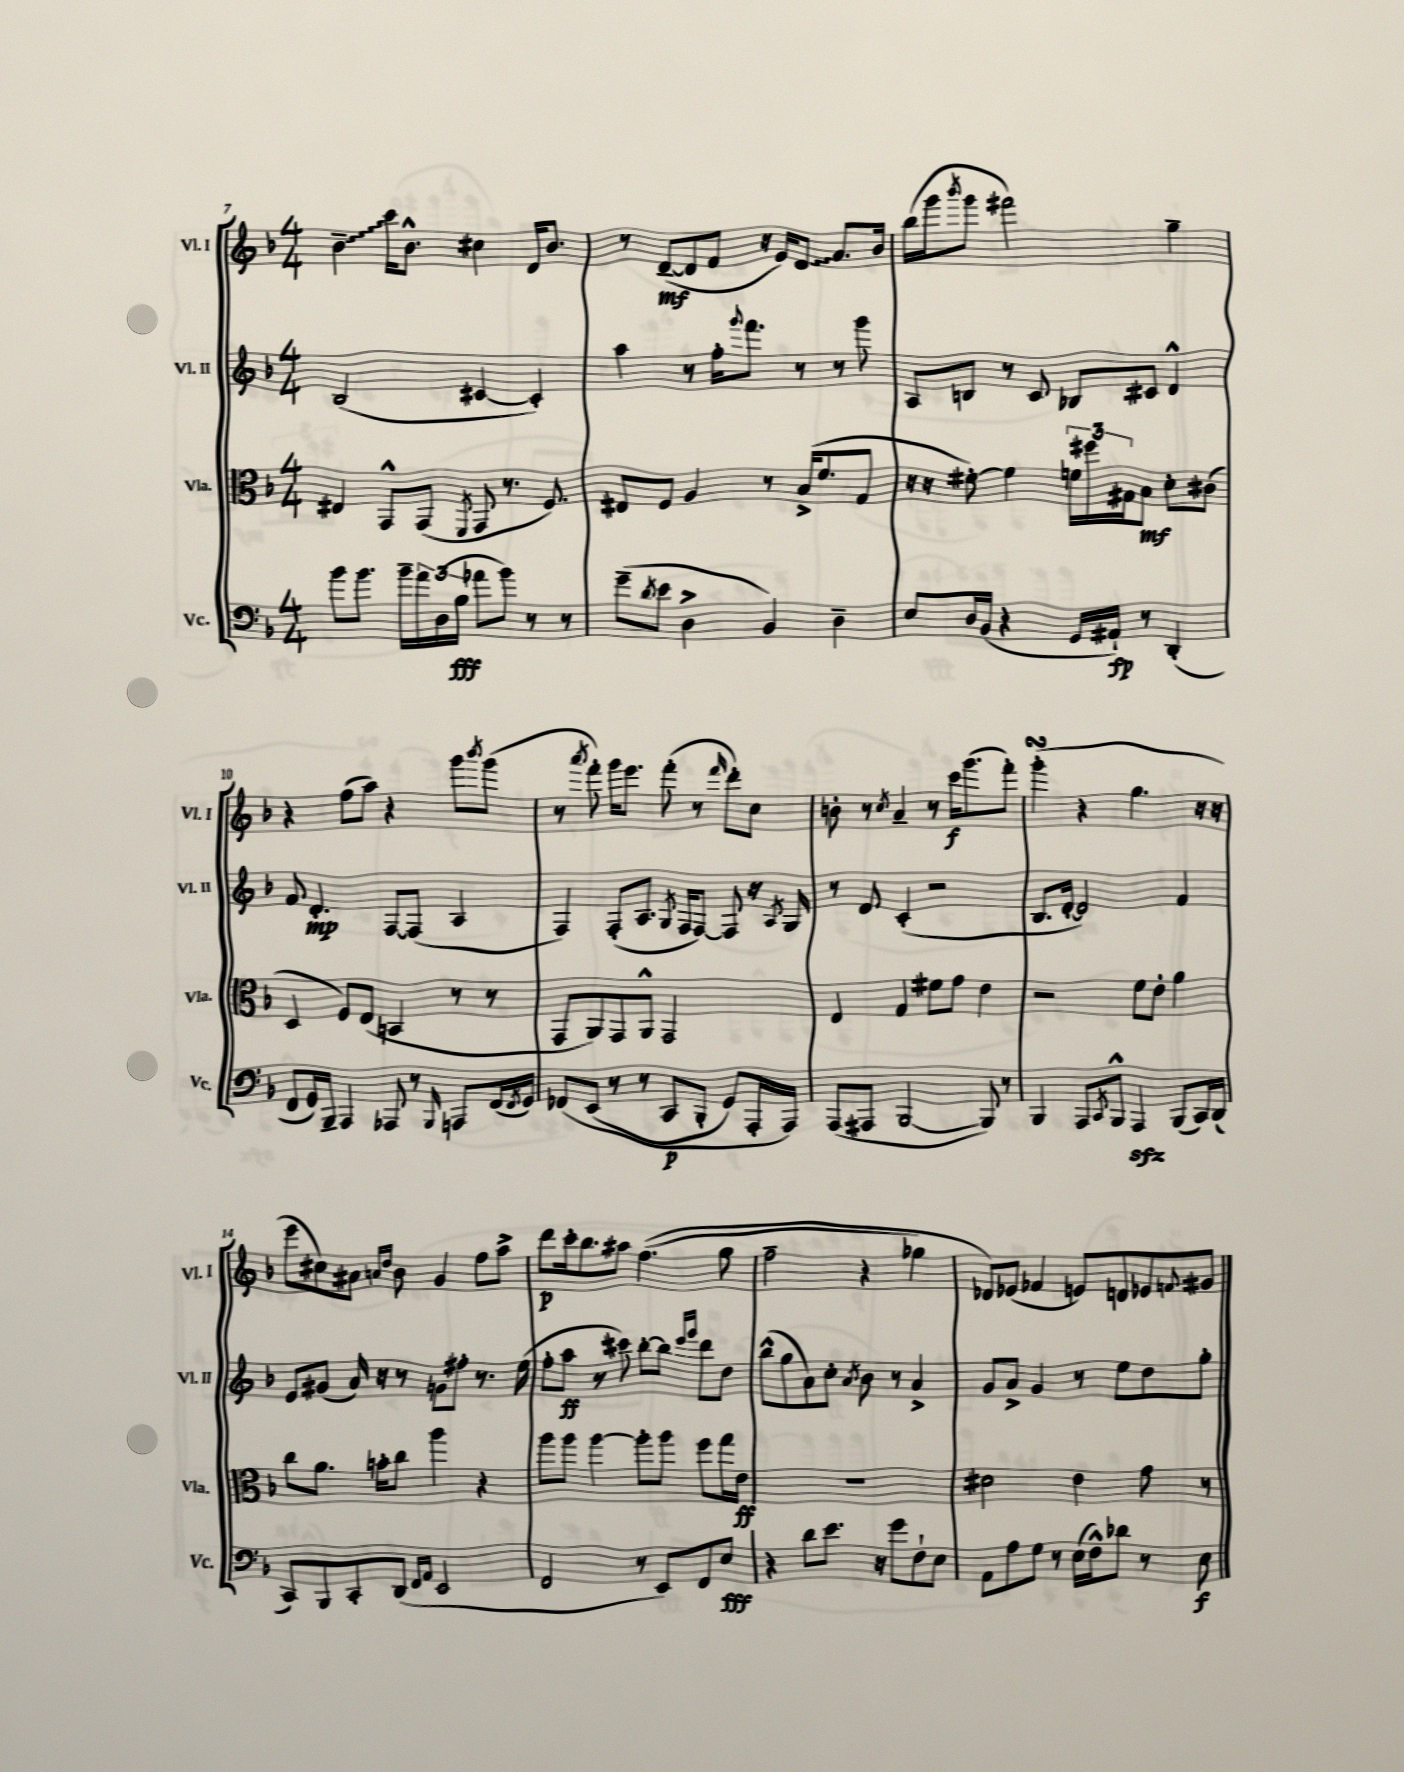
<<
\new StaffGroup <<
\new Staff = "s0" \with { instrumentName = "Vl. I" shortInstrumentName = "Vl. I" } {
    \clef treble \key f \major \numericTimeSignature \time 4/4
    \once \override Glissando.style = #'zigzag bes'4--\glissando c'''16 bes'8.-^ cis''4 d'16 bes'8. |
    r8 d'8~--\mf( d'8 f'8 r16 e'16) \once \override Glissando.style = #'zigzag d'8\glissando a'8. bes'16 |
    bes''16( g'''16 \acciaccatura { bes'''8 } g'''8 fis'''2) g''4-- |
    r4 f''8( a''8) r4 g'''8 \acciaccatura { bes'''8 } g'''8( |
    r8 \acciaccatura { a'''8 } f'''8-.) g'''16 e'''8. f'''8-.( r8 \grace { f'''16 } d'''8-.) c''8 |
    b'8-. r8 \acciaccatura { c''8 } a'4-- r8 c'''16\f g'''8.( f'''8-.) |
    g'''4-.\turn( r4 g''4. r16 r16 |
    e'''8 cis''8) ais'8 \grace { a'16 d''16 } bes'8 g'4 f''8 a''8-> |
    d'''8\p c'''16-. bes''8. ais''8 f''4.(\( g''8 |
    f''2-- r4 ges''4) |
    des'8\) ees'8( fes'4 e'8) d'8 ees'8 \appoggiatura { f'8 } gis'8 \bar "|." |
}
\new Staff = "s1" \with { instrumentName = "Vl. II" shortInstrumentName = "Vl. II" } {
    \clef treble \key f \major \numericTimeSignature \time 4/4
    bes2( cis'4~ cis'4-.) |
    a''4 r8 f''16-. \appoggiatura { g'''8 } f'''8. r8 r8 g'''8 |
    a8 b8 r8 c'8 bes8 cis'8 d'4-^ |
    f'8 d'4.-.\mp f8~ f8( a4 |
    f4) f8-.( a8. \acciaccatura { g8 } f16 f8~) f8 r16 \acciaccatura { a8 } g16 |
    r8 d'8 c'4-.( r2 |
    bes8. d'16~-. d'2) f'4 |
    e'8 gis'8( a'16) r16 r8 g'8 fis''8-. r8. e''16( |
    f''8-. a''8\ff r8 cis'''8) bes''8~-. bes''8 \grace { e'''16 g'''16 } d'''8 d''8 |
    bes''8-^( g''8 a'8) c''8-. \acciaccatura { a'8 } bes'8 r8 a'4-> |
    g'8 a'8-> g'4 r8 e''8 d''8 g''8-. \bar "|." |
}
\new Staff = "s2" \with { instrumentName = "Vla." shortInstrumentName = "Vla." } {
    \clef alto \key f \major \numericTimeSignature \time 4/4
    eis4 g,8-^ g,8( \acciaccatura { f,8 } g,8 r8. f8.) |
    eis8 f8 a4 r8 bes16->( f'8. g8 |
    r16 r16 fis'8~-.) fis'4 \tuplet 3/2 { f'16 fis''16 gis16 } bes8\mf d'8-. cis'8( |
    d4 f8) e8( b,4 r8 r8 |
    g,8 a,8) g,8 a,8-^ g,2 |
    e4 g4 fis'8 g'8 e'4 |
    r2 f'8 e'8-. a'4 |
    c''8 a'8. b'16-. c''8 a''4 r4 |
    a''8 a''8 a''4~ a''8-. a''8 f''8 g''16 e'16\ff |
    R1 |
    dis'2 e'4 g'8 r8 \bar "|." |
}
\new Staff = "s3" \with { instrumentName = "Vc." shortInstrumentName = "Vc." } {
    \clef bass \key f \major \numericTimeSignature \time 4/4
    bes'8 bes'8. bes'16-- \tuplet 3/2 { a'16 d16( bes16\fff } aes'8 bes'8) r8 r8 |
    g'8--( \acciaccatura { d'8 } e'8 d4-> bes,4) d4-- |
    e8 d16 bes,16( r4 g,16 ais,16-!\fp) r8 d,4-.( |
    f,8 g,16) bes,,16-- a,,4 aes,,8 r8 \grace { bes,,16 } a,,8 f,16( \acciaccatura { f,8 } g,16) |
    fes,8\( e,8( r8 r8 c,8\p bes,,8-. g,8) a,,16-. a,,16\) |
    a,,8( ais,,8 bes,,2~ bes,,8) r8 |
    bes,,4 a,,8 \acciaccatura { c,8 } bes,,8-^ a,,4\sfz bes,,8( c,16) d,16( |
    c,8) bes,,8 c,8-. d,8( \grace { f,16 a,16 } e,2 |
    f,2 r8 e,8) f,8 e8\fff |
    r4 d'8 e'8. r16 g'8 f8-! e8 |
    a,8 a8 g8 r8 e16( f16-^) des'8 r8 e8\f \bar "|." |
}
>>
>>
\layout { \context { \Score currentBarNumber = #7 } }
